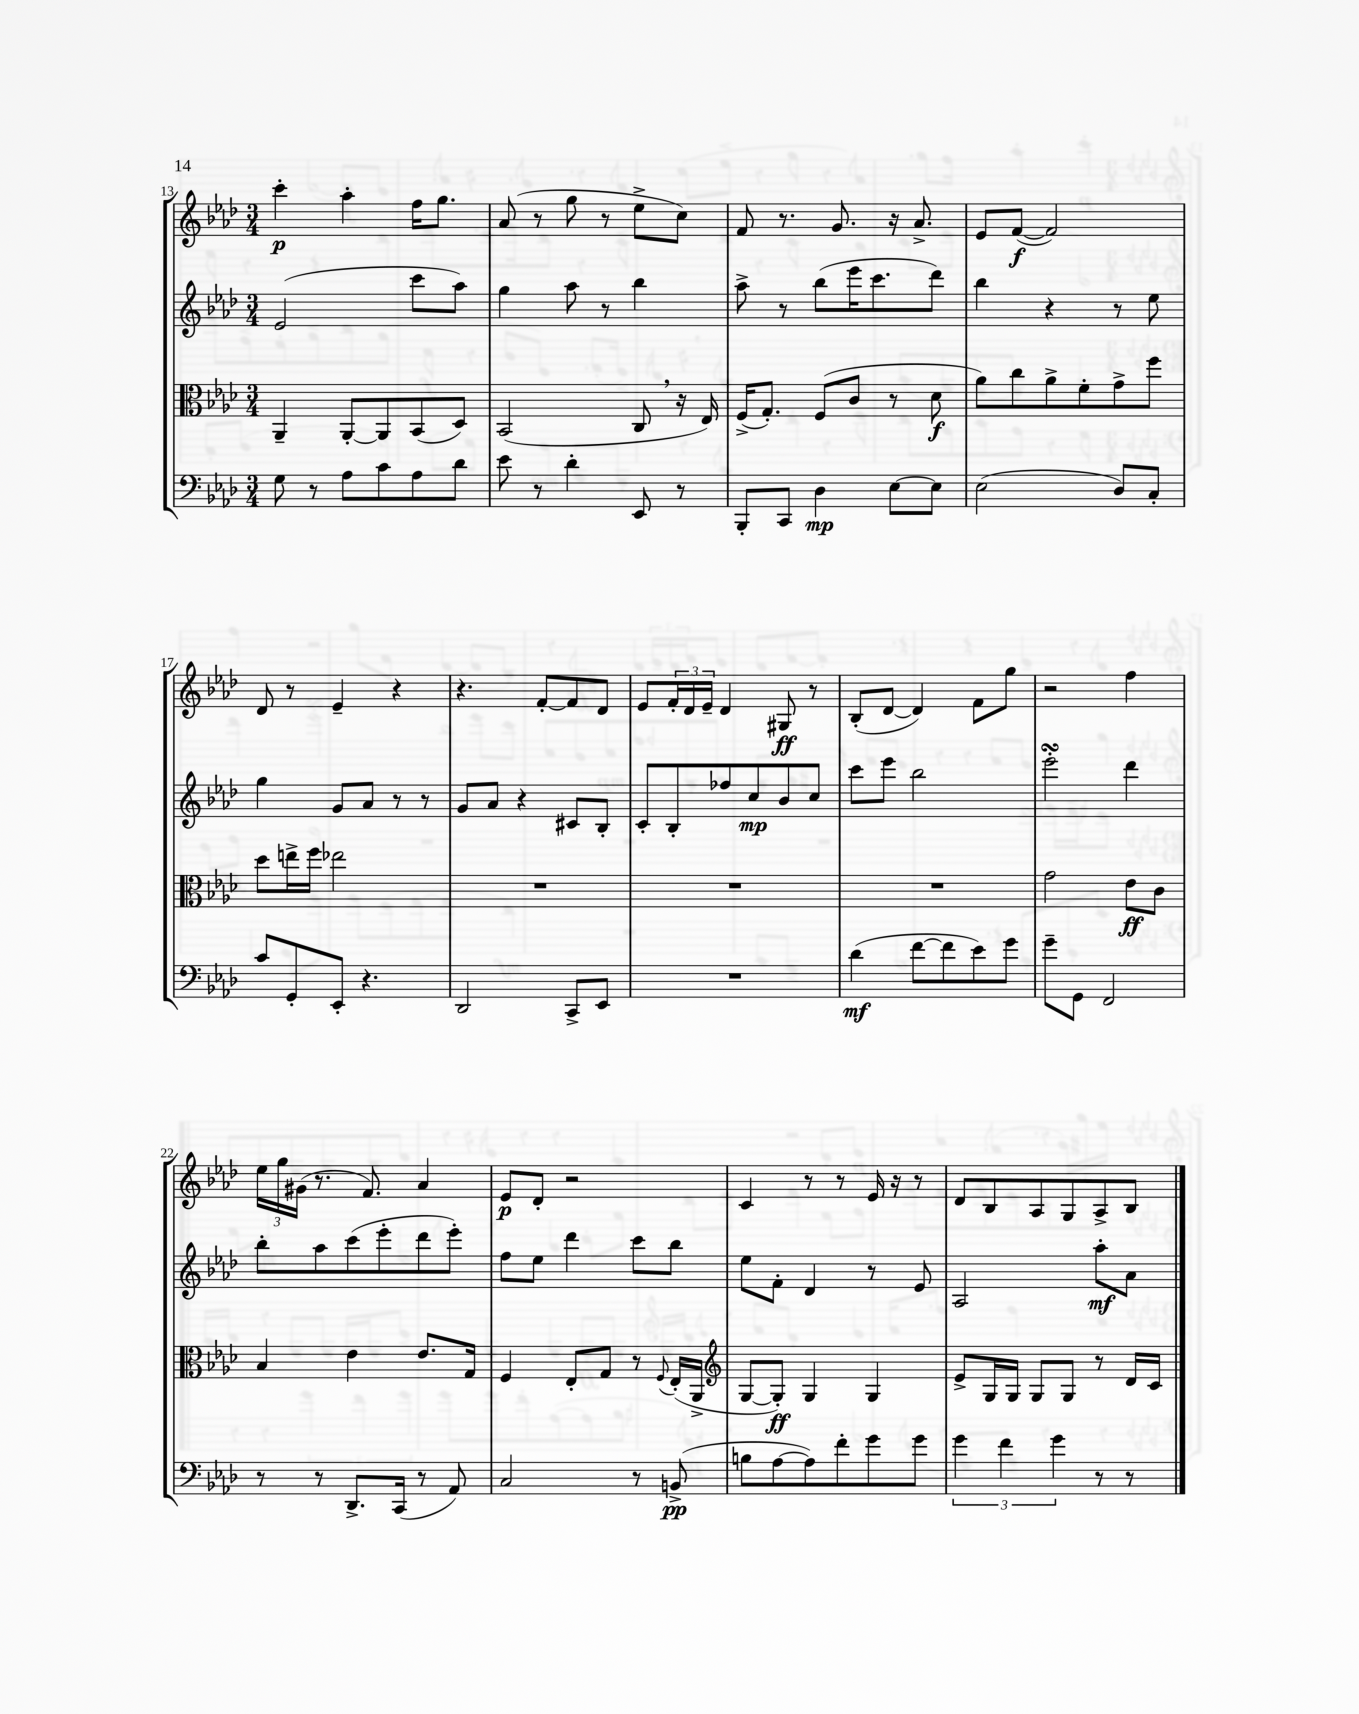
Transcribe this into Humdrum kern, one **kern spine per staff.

**kern	**dynam	**kern	**dynam	**kern	**dynam	**kern	**dynam
*part4	*part4	*part3	*part3	*part2	*part2	*part1	*part1
*staff4	*staff4	*staff3	*staff3	*staff2	*staff2	*staff1	*staff1
*clefF4	*	*clefC3	*	*clefG2	*	*clefG2	*
*k[b-e-a-d-]	*	*k[b-e-a-d-]	*	*k[b-e-a-d-]	*	*k[b-e-a-d-]	*
*M3/4	*	*M3/4	*	*M3/4	*	*M3/4	*
=13	=13	=13	=13	=13	=13	=13	=13
8G\	.	4AA-~/	.	(2e-/	.	4ccc'\	p
8r	.	.	.	.	.	.	.
8A-\L	.	[8AA-'/L	.	.	.	4aa-'\	.
8c\	.	8AA-/]	.	.	.	.	.
8A-\	.	(8BB-/	.	8ccc\L	.	16ff\KL	.
.	.	.	.	.	.	8.gg\J	.
8d-\J	.	8D-/J)	.	8aa-\J)	.	.	.
=14	=14	=14	=14	=14	=14	=14	=14
8e-\	.	(2BB-/	.	4gg\	.	(8a-/	.
8r	.	.	.	.	.	8r	.
4d-'\	.	.	.	8aa-\	.	8gg\	.
.	.	.	.	8r	.	8r	.
8EE-/	.	8C,/	.	4bb-\	.	8ee-^\L	.
8r	.	16r	.	.	.	8cc\J)	.
.	.	16E-/)	.	.	.	.	.
=15	=15	=15	=15	=15	=15	=15	=15
8BBB-'/L	.	(16F^/KL	.	8aa-^\	.	8f/	.
.	.	8.G'/J)	.	.	.	.	.
8CC/J	.	.	.	8r	.	8.r	.
4D-\	mp	(8F/L	.	(8bb-\L	.	.	.
.	.	.	.	.	.	8.g/	.
.	.	8c/J	.	16eee-\K	.	.	.
.	.	.	.	8.ccc\	.	.	.
[8E-\L	.	8r	.	.	.	16r	.
.	.	.	.	.	.	8.a-^/	.
8E-\J]	.	8d-\	f	8ddd-\J)	.	.	.
=16	=16	=16	=16	=16	=16	=16	=16
(2E-\	.	8a-\L)	.	4bb-\	.	8e-/L	.
.	.	8cc\	.	.	.	([8f/J	f
.	.	8a-^\	.	4r	.	2f/])	.
.	.	8f'\	.	.	.	.	.
8D-/L)	.	8g^\	.	8r	.	.	.
8C'/J	.	8ff\J	.	8ee-\	.	.	.
!!LO:LB:g=z
=17	=17	=17	=17	=17	=17	=17	=17
8c/L	.	8dd-\L	.	4gg\	.	8d-/	.
8GG'/	.	16een^\L	.	.	.	8r	.
.	.	16ff\JJ	.	.	.	.	.
8EE-'/J	.	2ee-X\	.	8g/L	.	4e-~/	.
4.r	.	.	.	8a-/J	.	.	.
.	.	.	.	8r	.	4r	.
.	.	.	.	8r	.	.	.
=18	=18	=18	=18	=18	=18	=18	=18
2DD-/	.	2.r	.	8g/L	.	4.r	.
.	.	.	.	8a-/J	.	.	.
.	.	.	.	4r	.	.	.
.	.	.	.	.	.	[8f'/L	.
8CC^/L	.	.	.	8c#X/L	.	8f/]	.
8EE-/J	.	.	.	8B-'/J	.	8d-/J	.
=19	=19	=19	=19	=19	=19	=19	=19
2.r	.	2.r	.	8c'/L	.	8e-/L	.
.	.	.	.	8B-'/	.	24f'/L	.
.	.	.	.	.	.	24d-/	.
.	.	.	.	.	.	24e-~/JJ	.
.	.	.	.	8ff-X/	.	4d-/	.
.	.	.	.	8cc/	mp	.	.
.	.	.	.	8b-/	.	8G#X/	ff
.	.	.	.	8cc/J	.	8r	.
=20	=20	=20	=20	=20	=20	=20	=20
(4d-\	mf	2.r	.	8ccc\L	.	(8B-'/L	.
.	.	.	.	8eee-\J	.	[8d-/J	.
[8f\L	.	.	.	2bb-\	.	4d-/])	.
8f\]	.	.	.	.	.	.	.
8e-\)	.	.	.	.	.	8f\L	.
8g\J	.	.	.	.	.	8gg\J	.
=21	=21	=21	=21	=21	=21	=21	=21
8g~\L	.	2g\	.	2eee-sSSS'\	.	2r	.
8GG\J	.	.	.	.	.	.	.
2FF/	.	.	.	.	.	.	.
.	.	8e-\L	ff	4ddd-\	.	4ff\	.
.	.	8c\J	.	.	.	.	.
!!LO:LB:g=z
=22	=22	=22	=22	=22	=22	=22	=22
8r	.	4B-/	.	8bb-'\L	.	24ee-\LL	.
.	.	.	.	.	.	24gg\	.
.	.	.	.	.	.	(24g#X\JJ	.
8r	.	.	.	8aa-\	.	8.r	.
8.DD-^/L	.	4e-\	.	(8ccc\	.	.	.
.	.	.	.	.	.	8.f/)	.
.	.	.	.	8eee-'\	.	.	.
(16CC/Jk	.	.	.	.	.	.	.
8r	.	8.e-/L	.	8ddd-\	.	4a-/	.
8AA-/)	.	.	.	8eee-'\J)	.	.	.
.	.	16G/Jk	.	.	.	.	.
=23	=23	=23	=23	=23	=23	=23	=23
2C/	.	4F/	.	8ff\L	.	8e-/L	p
.	.	.	.	8ee-\J	.	8d-'/J	.
.	.	8E-'/L	.	4ddd-\	.	2r	.
.	.	8G/J	.	.	.	.	.
8r	.	8r	.	8ccc\L	.	.	.
.	.	8qqF/	.	.	.	.	.
(8BBn^/	pp	(16E-'/LL	.	8bb-\J	.	.	.
.	.	16AA-^/JJ	.	.	.	.	.
=24	=24	=24	=24	=24	=24	=24	=24
*	*	*clefG2	*	*	*	*	*
8Bn\L	.	[8G/L	.	8ee-\L	.	4c/	.
[8A-\	.	8G'/J])	ff	8f'\J	.	.	.
8A-\])	.	4G/	.	4d-/	.	8r	.
8f'\	.	.	.	.	.	8r	.
8g\	.	4G/	.	8r	.	16e-/	.
.	.	.	.	.	.	16r	.
8g\J	.	.	.	8e-/	.	8r	.
=25	=25	=25	=25	=25	=25	=25	=25
6g\	.	8e-^/L	.	2A-/	.	8d-/L	.
.	.	16G/L	.	.	.	8B-/	.
6f\	.	.	.	.	.	.	.
.	.	16G/JJ	.	.	.	.	.
.	.	8G/L	.	.	.	8A-/	.
6g\	.	.	.	.	.	.	.
.	.	8G/J	.	.	.	8G/	.
8r	.	8r	.	8aa-'\L	mf	8A-^/	.
8r	.	16d-/LL	.	8a-\J	.	8B-/J	.
.	.	16c/JJ	.	.	.	.	.
==	==	==	==	==	==	==	==
*-	*-	*-	*-	*-	*-	*-	*-
